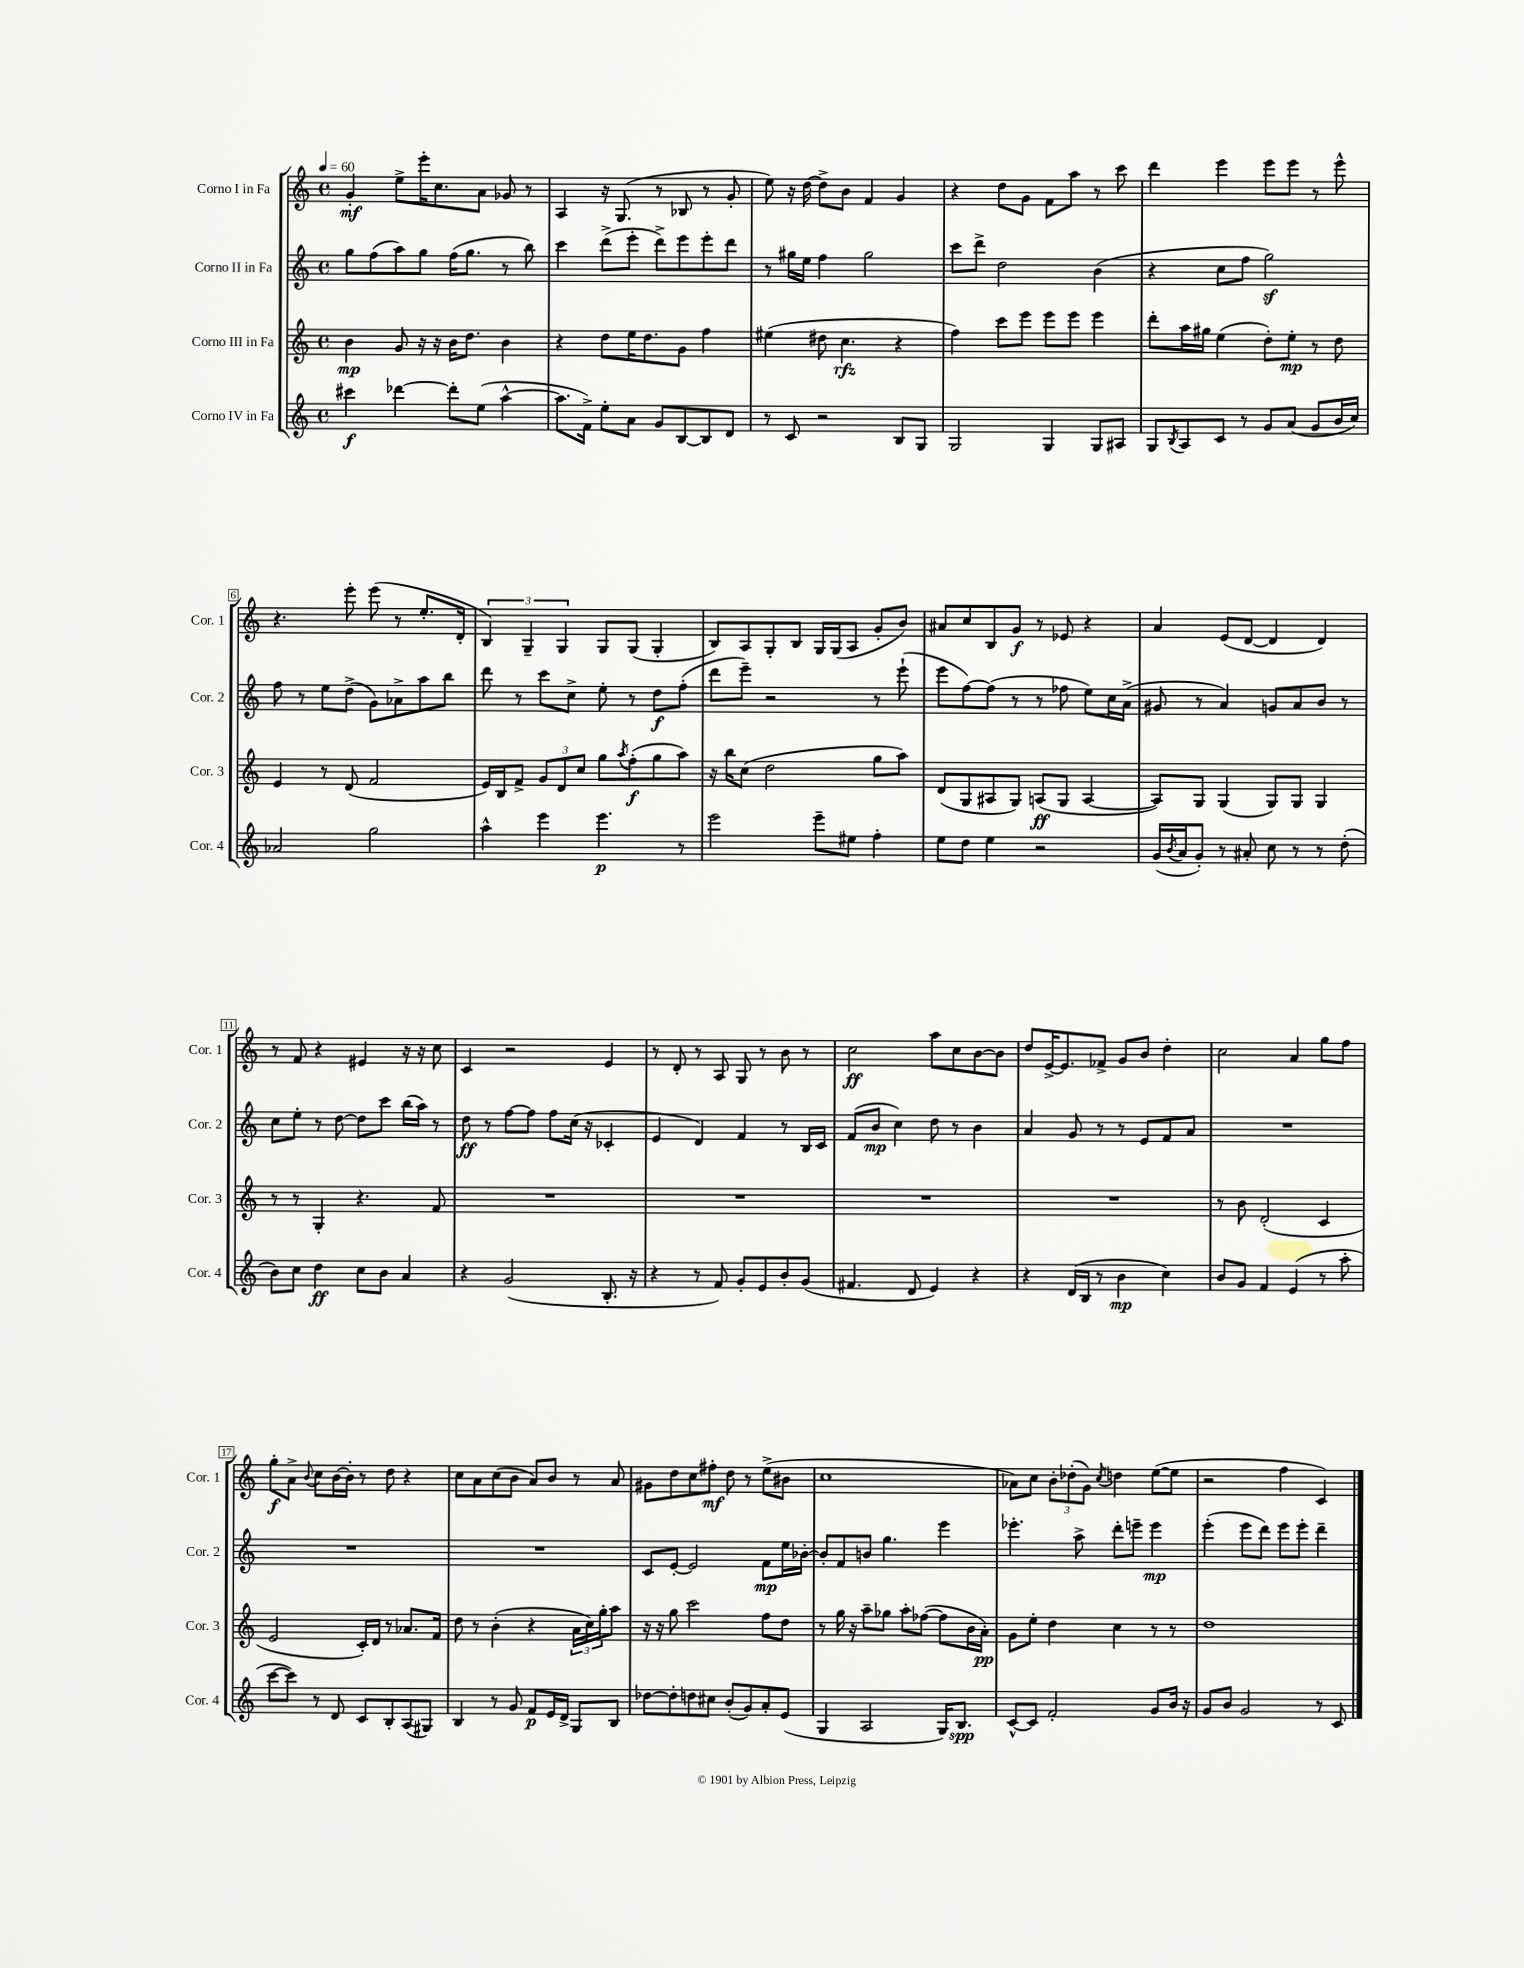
<<
\new StaffGroup <<
\new Staff = "s0" \with { instrumentName = "Corno I in Fa" shortInstrumentName = "Cor. 1" } {
    \clef treble \key c \major \defaultTimeSignature \time 4/4 \tempo 4 = 60
    g'4-.\mf e''8-> e'''16-. c''8. a'8 ges'8 r8 |
    a4 r16 g8.( r8 bes8 r8 g'8-. |
    e''8) r16 d''16~ d''8-> b'8 f'4 g'4 |
    r4 d''8 g'8 f'8 a''8 r8 c'''8 |
    d'''4 e'''4 e'''8 e'''8 r8 e'''8-^ |
    r4. e'''8-. e'''8( r8 e''8.-. d'16-. |
    \tuplet 3/2 { b4) g4-- g4 } g8 g8( g4-. |
    b8) a8 g8-. b8 g16 g16( a8 g'8-. b'8) |
    ais'8 c''8 b8 g'8\f r8 ees'8 r4 |
    a'4 e'8( d'8~ d'4 d'4) |
    r8 f'8 r4 eis'4 r16 r16 c''8 |
    c'4 r2 e'4 |
    r8 d'8-. r8 a8 g8 r8 b'8 r8 |
    c''2\ff a''8 c''8 b'8~ b'8 |
    d''8 e'16~-> e'8. fes'8-> g'8 b'8 d''4-. |
    c''2 a'4 g''8 f''8 |
    g''8-.\f a'8-> \appoggiatura { b'8 } c''8 b'16~ b'16-. r8 d''8 r4 |
    c''8 a'8 c''8( b'8 a'8) b'8 r8 a'8 |
    gis'8 d''8 c''8 fis''8-.\mf d''8 r8 e''8->( bis'8 |
    c''1 |
    aes'8) c''8 \tuplet 3/2 { b'8-. des''8-.( g'8) } \acciaccatura { c''8 } d''4 e''8~( e''8 |
    r2 f''4 c'4) \bar "|." |
}
\new Staff = "s1" \with { instrumentName = "Corno II in Fa" shortInstrumentName = "Cor. 2" } {
    \clef treble \key c \major \defaultTimeSignature \time 4/4
    g''8 f''8( a''8) g''8 f''16( g''8. r8 b''8) |
    c'''4 d'''8->( e'''8-. d'''8->) e'''8 e'''8-. d'''8 |
    r8 gis''16 e''16 f''4 gis''2 |
    c'''8 d'''8-> d''2 b'4( |
    r4 c''8 f''8 g''2\sf) |
    f''8 r8 e''8 d''8->( g'8) aes'8-> a''8 b''8 |
    d'''8 r8 c'''8 c''8-> e''8-. r8 d''8\f f''8-.( |
    d'''8 e'''8--) r2 r8 e'''8-!( |
    e'''8 f''8~) f''8( r8 r8 fes''8 e''8) c''16 a'16->( |
    gis'8 r8 a'4) g'8 a'8 b'8 r8 |
    c''8 e''8-. r8 d''8~ d''8 c'''8 b''16( a''16) r8 |
    d''8\ff r8 f''8~ f''8 f''8 c''16( r16 ces'4-. |
    e'4 d'4) f'4 r8 b16 c'16 |
    f'8( b'8\mp c''4) d''8 r8 b'4 |
    a'4 g'8 r8 r8 e'8 f'8 a'8 |
    R1 |
    R1 |
    R1 |
    c'8 e'8~-. e'2 f'8\mp e''16 bes'16~-. |
    bes'8-. f'8 b'8 g''4. e'''4 |
    ees'''4.-. a''8-> d'''8-. e'''8-- e'''4\mp |
    e'''4-.( e'''8 d'''8) e'''8 e'''8-. d'''4-- \bar "|." |
}
\new Staff = "s2" \with { instrumentName = "Corno III in Fa" shortInstrumentName = "Cor. 3" } {
    \clef treble \key c \major \defaultTimeSignature \time 4/4
    b'4\mp g'8 r16 r16 b'16 d''8. b'4 |
    r4 d''8 e''16 d''8. g'8 f''4 |
    eis''4( dis''8 c''4.\rfz r4 |
    f''4) c'''8 e'''8 e'''8 e'''8 e'''4 |
    d'''8-. a''16 gis''16 e''4( d''8-.) e''8-.\mp r8 d''8 |
    e'4 r8 d'8( f'2 |
    e'16) b16 f'8-> \tuplet 3/2 { g'8 d'8 c''8 } g''8 \acciaccatura { a''8 } f''8-.\f( g''8 a''8) |
    r16 b''16 c''8( d''2 g''8 a''8) |
    d'8( g8 ais8 g8) a8\ff( g8 a4~ |
    a8) g8 g4( g8) g8 g4 |
    r8 r8 g4-. r4. f'8 |
    R1 |
    R1 |
    R1 |
    R1 |
    r8 b'8 d'2-.( c'4 |
    e'2 c'16-.) d'16 r8 aes'8. f'16 |
    d''8 r8 b'4-.( r4 \tuplet 3/2 { a'16 c''16) g''16-. } a''8 |
    r16 r16 g''8 c'''2 f''8 d''8 |
    r8 g''16 r16 a''8-- ges''8 a''8-. fes''8~( fes''8 b'16 a'16-.\pp) |
    g'8 e''8-. d''4 c''4 r8 r8 |
    d''1 \bar "|." |
}
\new Staff = "s3" \with { instrumentName = "Corno IV in Fa" shortInstrumentName = "Cor. 4" } {
    \clef treble \key c \major \defaultTimeSignature \time 4/4
    cis'''4\f des'''4~ des'''8-. e''8( a''4~-^ |
    a''8. f'16->) e''8-. a'8 g'8 b8~ b8 d'8 |
    r8 c'8 r2 b8 g8 |
    g2 g4 g8 ais8 |
    g8 \acciaccatura { b8 } a8 c'8 r8 g'8 a'8( g'8 b'16 c''16) |
    aes'2 g''2 |
    a''4-^ e'''4 e'''4.\p r8 |
    e'''2 e'''8-- eis''8 f''4-. |
    e''8 d''8 e''4 r2 |
    g'16( \acciaccatura { b'8 } a'16 g'8-.) r8 ais'8-. c''8 r8 r8 d''8-.( |
    b'8) c''8 d''4\ff c''8 b'8 a'4 |
    r4 g'2( b8.-. r16 |
    r4 r8 f'8) g'8-. e'8 b'8-. g'8( |
    fis'4. d'8 e'4) r4 |
    r4 d'16( b16 r8 b'4\mp c''4) |
    b'8 g'8 f'4 e'4( r8 a''8-. |
    c'''8~ c'''8) r8 d'8 c'8 b8-. a8( gis8) |
    b4 r8 g'8 f'8\p e'16 d'16-> g8 b8 |
    des''8~ des''8-. d''8 cis''8 b'8-.( g'8) a'8-. e'8( |
    g4 a2 g16) b8.\spp |
    c'8~-^ c'8 f'2-. g'8 b'16 r16 |
    g'8 b'8 g'2 r8 c'8 \bar "|." |
}
>>
>>
\layout { \context { \Score \override BarNumber.stencil = #(make-stencil-boxer 0.1 0.3 ly:text-interface::print) } }
